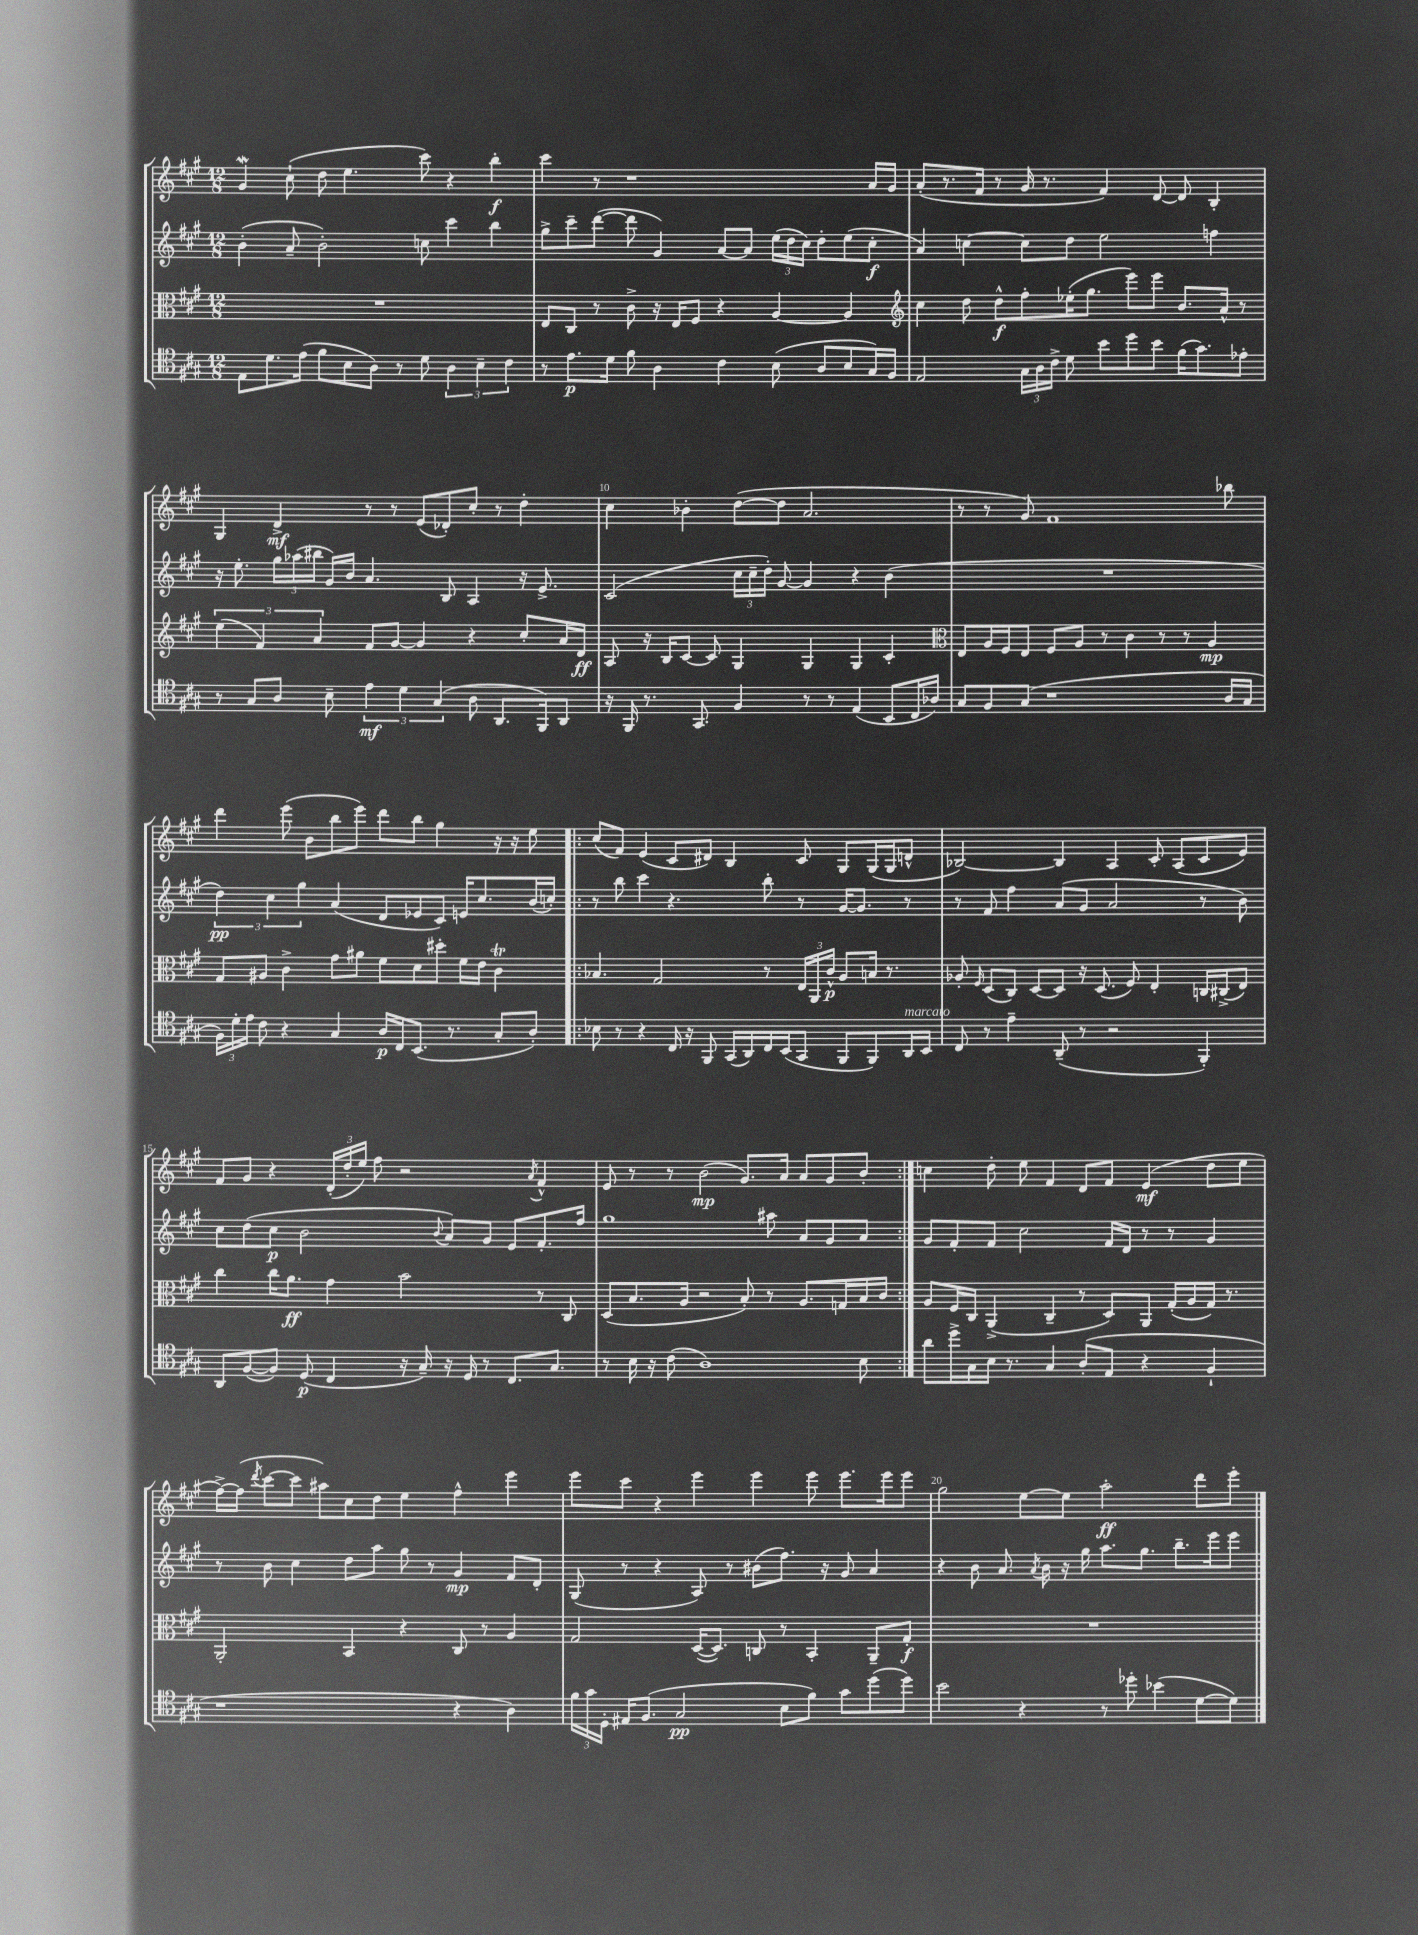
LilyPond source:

<<
\new StaffGroup <<
\new Staff = "s0" {
    \clef treble \key a \major \numericTimeSignature \time 12/8
    \autoBeamOff gis'4\mordent cis''8-!( d''8 e''4. cis'''8) r4 b''4-.\f |
    cis'''4 r8 r1 a'16[ gis'16] |
    a'8[-.( r8. fis'16] r8 gis'16 r8. fis'4) d'8~ d'8 b4-. |
    gis4 d'4->\mf r8 r8 e'8[( des'8-.) cis''8]-. r8 d''4-. |
    cis''4 bes'4-. d''8[~( d''8] a'2. |
    r8 r8 gis'8) fis'1 bes''8 |
    d'''4 e'''8( b'8[ b''8 e'''8]) d'''8[ b''8] gis''4 r16 r16 e''8 |
    \repeat volta 2 { cis''8[( fis'8]) e'4( cis'8[ dis'8]) b4 cis'8 gis8[ gis16( gis16 d'8]-^ |
    bes2~) bes4 a4 cis'8-. a8[( cis'8 e'8]) |
    fis'8[ gis'8] r4 \tuplet 3/2 { d'16[-.( d''16-. e''16]) } fis''8 r2 \acciaccatura { a'8 } fis'4-^ |
    e'8 r8 r8 b'2\mp( gis'8.[) a'16] a'8[ gis'8 b'8]-. | }
    c''4 d''8-. e''8 fis'4 d'8[ fis'8] e'4\mf( d''8[ e''8] |
    fis''16[~->) fis''16]( \acciaccatura { d'''8 } cis'''8[~ cis'''8] ais''8[) cis''8 d''8] e''4 fis''4-^ e'''4 |
    e'''8[ cis'''8] r4 e'''4 e'''4 e'''8 e'''8.[ e'''16 e'''8] |
    gis''2 e''8[~ e''8] a''2-.\ff d'''8[ e'''8]-. \bar "|." |
}
\new Staff = "s1" {
    \clef treble \key a \major \numericTimeSignature \time 12/8
    \autoBeamOff b'4-.( a'8-- b'2-.) c''8 cis'''4 b''4 |
    gis''8[-> cis'''8-- d'''8]~( d'''8 gis'4) a'8[~ a'8] \tuplet 3/2 { e''16[( d''16 cis''16]) } d''8[-. e''8( cis''8]-.\f |
    a'4) c''4~ c''8[ d''8] e''2 f''4 |
    r16 e''8.-. \tuplet 3/2 { gis''16[ aes''16( bis''16] } gis'16[) b'16] a'4. b8 a4 r16 e'8.-> |
    cis'2( \tuplet 3/2 { cis''16[ cis''16-- d''16]-.) } gis'8~ gis'4 r4 b'4( |
    R1. |
    \tuplet 3/2 { d''4\pp) cis''4 gis''4 } a'4( d'8[ ees'8 cis'8]) e'16[ cis''8. b'16( c''16]-.) |
    \repeat volta 2 { r8 b''8 cis'''4 r4. b''8-. r8 gis'16[~ gis'8.] r8 |
    r8 fis'8 fis''4 a'8[( gis'8] a'2 r8 b'8) |
    cis''8[ d''8( cis''8]\p b'2 \appoggiatura { b'8 } a'8[) gis'8] e'8[ fis'8.-. fis''16] |
    gis''1 ais''8 a'8[ gis'8 a'8] | }
    gis'8[ fis'8-. fis'8] cis''2 fis'16[ d'16] r8 r8 gis'4 |
    r8 b'8 cis''4 d''8[ a''8] gis''8 r8 gis'4\mp fis'8[ d'8]-. |
    gis8( r8 r4 a8) r8 bis'8[( fis''8.]) r16 gis'8 a'4 |
    r4 b'8 a'8. \acciaccatura { a'8 } b'16 r16 gis''16 a''8.[ gis''8.] b''8.[-- e'''16 e'''8] \bar "|." |
}
\new Staff = "s2" {
    \clef alto \key a \major \numericTimeSignature \time 12/8
    \autoBeamOff R1. |
    e8[ cis8] r8 cis'8-> r16 e16[ fis8] r4 a4~ a4 |
    \clef treble cis''4 d''8 d''8[-^\f fis''8-. ees''16-.( gis''8.] e'''8[) e'''8] b'8.[ a'16]-^ r8 |
    \tuplet 3/2 { e''4( fis'4) a'4 } fis'8[ gis'8]~ gis'4 r4 cis''8[-. a'16 d'16]\ff |
    a8 r16 b16[ cis'8]~ cis'8 gis4 gis4 gis4 cis'4-. |
    \clef alto e8[ a16 fis16 e8] fis8[ a8] r8 cis'4 r8 r8 a4\mp |
    gis8[ ais8] cis'4-> gis'8[ ais'8] fis'8[ d'8 dis''8]-. fis'16[ e'16] cis'4\trill |
    \repeat volta 2 { bes4. gis2 r8 \tuplet 3/2 { e16[ a,16 cis'16]-^\p } a8[ b16] r8. |
    aes8-. \grace { fis16 } d8[( cis8]) d8[~ d8] r16 d8.( fis8) e4-. c16[ cis16->( e8]) |
    cis''4 cis''16[ a'8.]\ff gis'4 b'2 r8 cis8 |
    d8[( b8. a16] r2 b8-.) r8 a8.[ g16 b16 cis'16] | }
    a8[ fis16 cis16] a,4->( cis4-- r8 d8[) a,8] gis16[-.( a16 gis16]) r8. |
    a,2-. b,4 r4 cis8 r8 a4 |
    gis2 d16[~( d8.]) c8 r8 b,4-. a,8[-- gis8]-.\f |
    R1. \bar "|." |
}
\new Staff = "s3" {
    \clef tenor \key a \major \numericTimeSignature \time 12/8
    \autoBeamOff e8[ d'8. e'16]( fis'8[ b8 a8]) r8 d'8 \tuplet 3/2 { a4 b4-- cis'4 } |
    r8 e'8.[\p d'16] fis'8 a4 cis'4 b8( a8[ b8 gis16) fis16] |
    e2 \tuplet 3/2 { gis16[ a16 cis'16]-> } d'8 b'8[ d''8 b'8] fis'16[( gis'8.) ees'8]-. |
    r8 gis8[ a8] b8-- \tuplet 3/2 { e'4\mf d'4 gis4( } a8 a,8.[ fis,16) a,8] |
    r16 fis,16 r8. gis,8. fis4 r8 r8 e4( b,8[ cis16 aes16]) |
    gis8[ fis8 gis8]( r1 a16[ gis16] |
    \tuplet 3/2 { fis16[) d'16-. e'16] } cis'8 r4 gis4 a16[\p cis16 b,8.]( r8. gis8[-. a8]-.) |
    \repeat volta 2 { bes8 r8 r4 cis16 r16 fis,8 gis,16[( a,16) cis16 b,16( gis,8] fis,8[ fis,8) a,16^\markup { \italic "marcato" } b,16] |
    cis8 r8 e'4-- a,8--( r8 r2 fis,4-.) |
    a,8[ fis8~( fis8]) d8\p( cis4 r16 gis16--) r16 d16 r8 cis8.[ gis8.] |
    r8 b16 r16 cis'8( a1) b8 | }
    a'8[ d''16-> gis16 b16] r8. gis4 a8[-.( e8] r4 fis4-! |
    r1 r4 a4) |
    \tuplet 3/2 { fis'16[ gis'16 d16]-. } eis16[ fis8.]( gis2\pp b8[ fis'8]) gis'8[ d''8( d''8]) |
    b'2 r4 r8 des''8-. bes'4( d'8[~ d'8]) \bar "|." |
}
>>
>>
\layout { \context { \Score currentBarNumber = #6 \override BarNumber.break-visibility = ##(#f #t #t) barNumberVisibility = #(every-nth-bar-number-visible 5) } }
